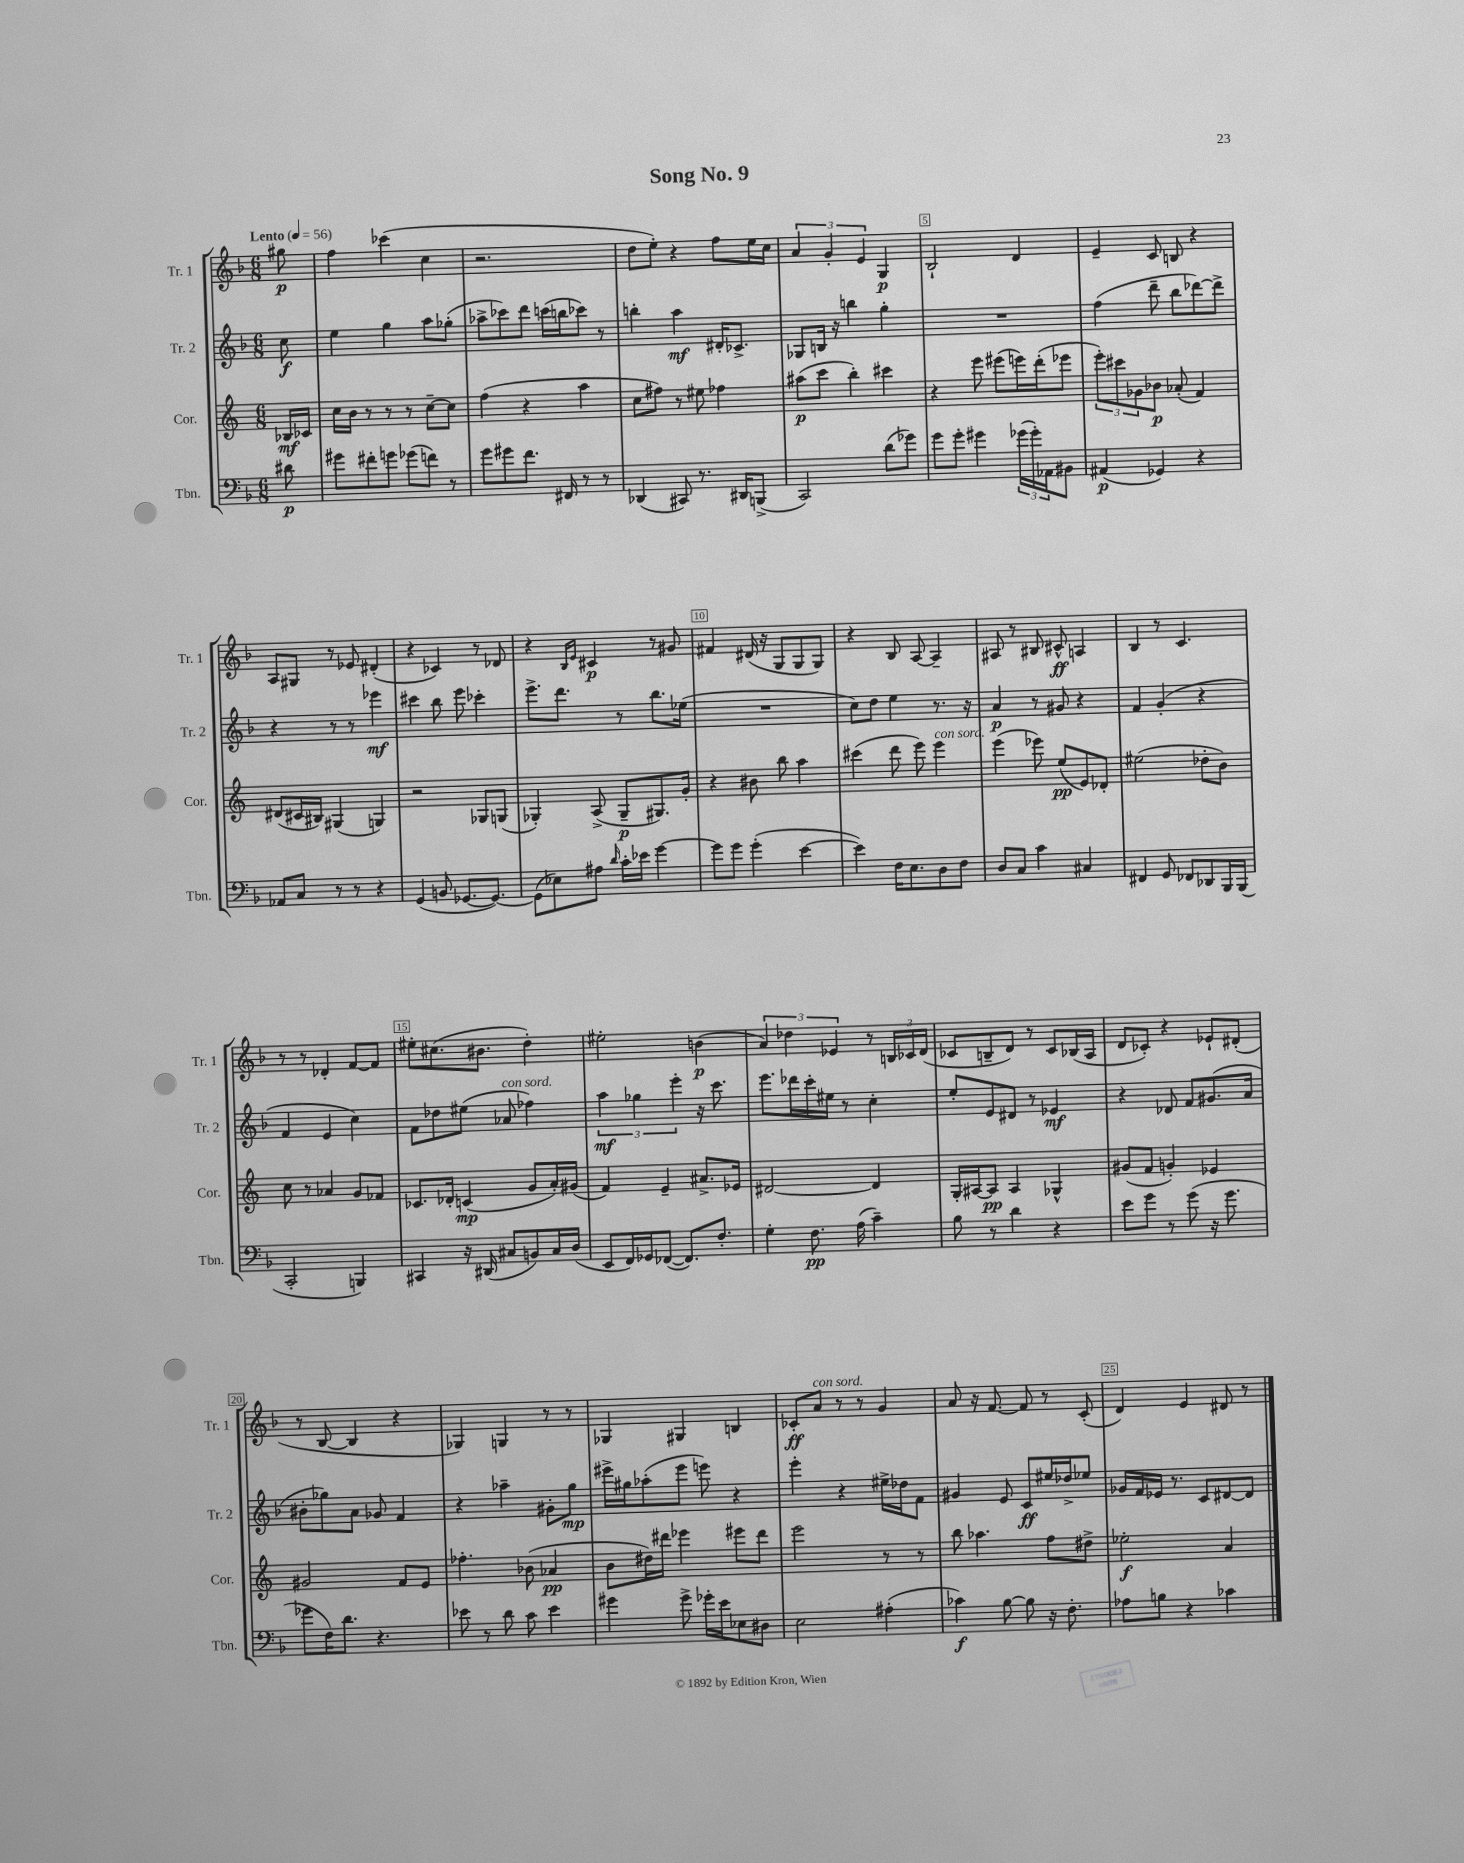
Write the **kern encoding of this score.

**kern	**kern	**kern	**kern
*staff4	*staff3	*staff2	*staff1
*clefF4	*clefG2	*clefG2	*clefG2
*k[b-]	*k[]	*k[b-]	*k[b-]
*M6/8	*M6/8	*M6/8	*M6/8
*MM56	*MM56	*MM56	*MM56
8d#	16B-	8cc	8gg#
.	16c-	.	.
=	=	=	=
8g#	16cc	4ee	4ff
.	16b	.	.
8f#'	8r	.	.
8g	8r	4gg	(4ccc-
(8g-	8r	.	.
8f)	[8cc~	8aa	4cc
8r	8cc]	(8gg-'	.
=	=	=	=
8g	(4ff	8aa-^	2.r
8g#	.	8ccc-)	.
8.f	4r	8ddd	.
.	.	(16ccc	.
16FF#	.	16bb	.
8r	4aa	8ccc-)	.
8r	.	8r	.
=	=	=	=
(4DD-	8cc	4bb'	8dd
.	8ff#)	.	8ee')
8CC#)	8r	4aa	4r
8.r	8ee#	.	.
.	4ff-	16d#'	8ff
16DD#	.	8.c-^	.
(8BBB^	.	.	16ee
.	.	.	16cc
=	=	=	=
2CC)	(8aa#	8G-	6a
.	8ccc	16B	.
.	.	.	6g'
.	.	16r	.
.	4bb')	4bb	.
.	.	.	6e
(8d	4ccc#	4gg'	4G
8g-)	.	.	.
=	=	=	=
8g	4r	2.r	2B-`
8g'	.	.	.
4g#	8eee	.	.
.	(8eee#	.	.
(24g-	16eee)	.	4d
24g-')	.	.	.
.	(16ddd'	.	.
24AA-	.	.	.
8BB#	8eee-	.	.
=	=	=	=
(4AA#	12eee')	(4ff	4e~
.	12ccc#	.	.
.	12g-	.	.
4GG-)	8b-	8ddd~	8c
.	(8a-'	8bb-	8B
4r	4f)	[8ddd-)	4r
.	.	8ddd-^]	.
=	=	=	=
8AA-	(8d#	4r	8A
8C	16c#	.	8G#
.	16B#)	.	.
8r	(4G#	8r	8r
8r	.	8r	8e-
4r	4G)	4eee-	(4d#'
=	=	=	=
(4GG	2r	4ccc#	4r
8BB	.	8bb-	4c-)
[8.GG-	.	8eee	.
.	8G-	4ccc-'	8r
8.GG-_)	.	.	.
.	(8G	.	8d-
=	=	=	=
(8GG-]	4G-')	8.eee^	4r
8E-)	.	.	.
.	.	8.ddd	.
.	.	.	16qqB-
.	.	.	16qqe
8A#	(8A^	.	4c#
16qqd	.	.	.
16c'	8G-~	8r	.
16e-	.	.	.
[4g	8.G#)	8.bb-	8r
.	.	.	8g#
.	16g'	(16ee-	.
=	=	=	=
8g]	4r	2.r	4f#
8g	.	.	.
(4g'	8b#	.	(16d#
.	.	.	16r
.	8bb	.	8G
[4e	4aa	.	8G
.	.	.	8G)
=	=	=	=
4e])	(4ccc#	8cc)	4r
.	.	8dd	.
16F	8ddd	4ee	8B-
8.E	.	.	.
.	8eee)	.	[8A
8D	4eee	8.r	4A~]
8F	.	.	.
.	.	16r	.
=	=	=	=
8D	(4eee	4a	8A#
8C	.	.	8r
4c	8eee-)	8r	8B#
.	(8ee	8g#	8c#^^
4C#	8e)	4r	4A
.	8d-'	.	.
=	=	=	=
4FF#	(2ee#	4f	4B-
8GG	.	(4g'	8r
8FF-	.	.	4.c
8DD-	8dd-'	4r	.
16BBB-	8b)	.	.
(16BBB-	.	.	.
=	=	=	=
2CC'	8cc	4f	8r
.	8r	.	8r
.	4a-	4e	4d-'
4BBB)	8g	4cc)	[8f
.	8f-	.	8f]
=	=	=	=
4CC#	8.c-	8f	8ee#'
.	.	8dd-	(8.cc#
.	16d-'	.	.
16r	(4c	(8ee#	.
(16DD#	.	.	8.b#
8C#	.	8a-	.
8BB)	8g	4ff-)	4dd')
16C#	16a')	.	.
(16D	(16g#	.	.
=	=	=	=
8EE	4f)	6aa	2ee#'
16FF)	.	.	.
.	.	6gg-	.
16GG-	.	.	.
([8FF-	4e~	.	.
.	.	6eee'	.
8.FF-])	.	.	.
.	8.a#^	16r	(4b
8.F'	.	8.ccc	.
.	16e-	.	.
=	=	=	=
4G'	[2d#	8.eee	6a)
.	.	.	6dd-
.	.	16ddd-	.
8.F	.	16ccc'	.
.	.	16ee#	.
.	.	.	6e-
.	.	8r	.
(16A	.	.	.
4c~)	4d#]	4cc'	8r
.	.	.	24B
.	.	.	24c-
.	.	.	(24d
=	=	=	=
8B-	16G'	8ee'	8c-
.	[16A#	.	.
8r	8A#]	8e	8B~
4d	4A#	8d#	8d)
.	.	8r	8r
4r	4G-^^	4e-	8c-
.	.	.	(16B-
.	.	.	16A
=	=	=	=
8e	(8g#	4r	8d
8g	8f	.	8c-')
8r	4g')	8d-	4r
(8g	.	8f	.
16r	4e-	(8.g#	8e-`
8.g	.	.	.
.	.	.	(8d#'
.	.	16a	.
=	=	=	=
8g-	2g#	8b#'	8r
16F)	.	8gg-)	[8B-
8.d	.	.	.
.	.	8a	4B-]
4.r	.	8g-	.
.	8f	4f	4r
.	8e	.	.
=	=	=	=
8e-	4.ff-'	4r	4G-)
8r	.	.	.
8d	.	4aa-~	4G
8c	(8b-	.	.
4e-	4a-	8g#'	8r
.	.	8gg	8r
=	=	=	=
4g#	8b	16eee#^	4G-
.	.	16gg#	.
.	16dd#)	(8aa-'	.
.	16ddd#	.	.
8g#^	4eee-	8eee#	4G#
16g-'	.	8eee)	.
16e	.	.	.
8E-	8eee#	4r	4B
8D#	8ddd#	.	.
=	=	=	=
2E	2eee	4eee'	8c-'
.	.	.	8a
.	.	4r	8r
.	.	.	8r
(4A#'	8r	16ee#^	4g
.	.	16dd-	.
.	8r	8f	.
=	=	=	=
4c-)	8bb	4g#	8a
.	4.aa-	.	16r
.	.	.	[8.f
[8B-	.	8e	.
8B-]	.	8c	8f]
16r	8ff	16ee#	8r
8.F'	.	16dd-^	.
.	8dd#^	8ee-	(8c'
=	=	=	=
8A-	2ee-'	16g-	4d)
.	.	16f	.
8B	.	16e-	.
.	.	8.r	.
4r	.	.	4e
.	.	8c	.
4c-	4a	[8d#	8d#
.	.	8d#]	8r
==	==	==	==
*-	*-	*-	*-
